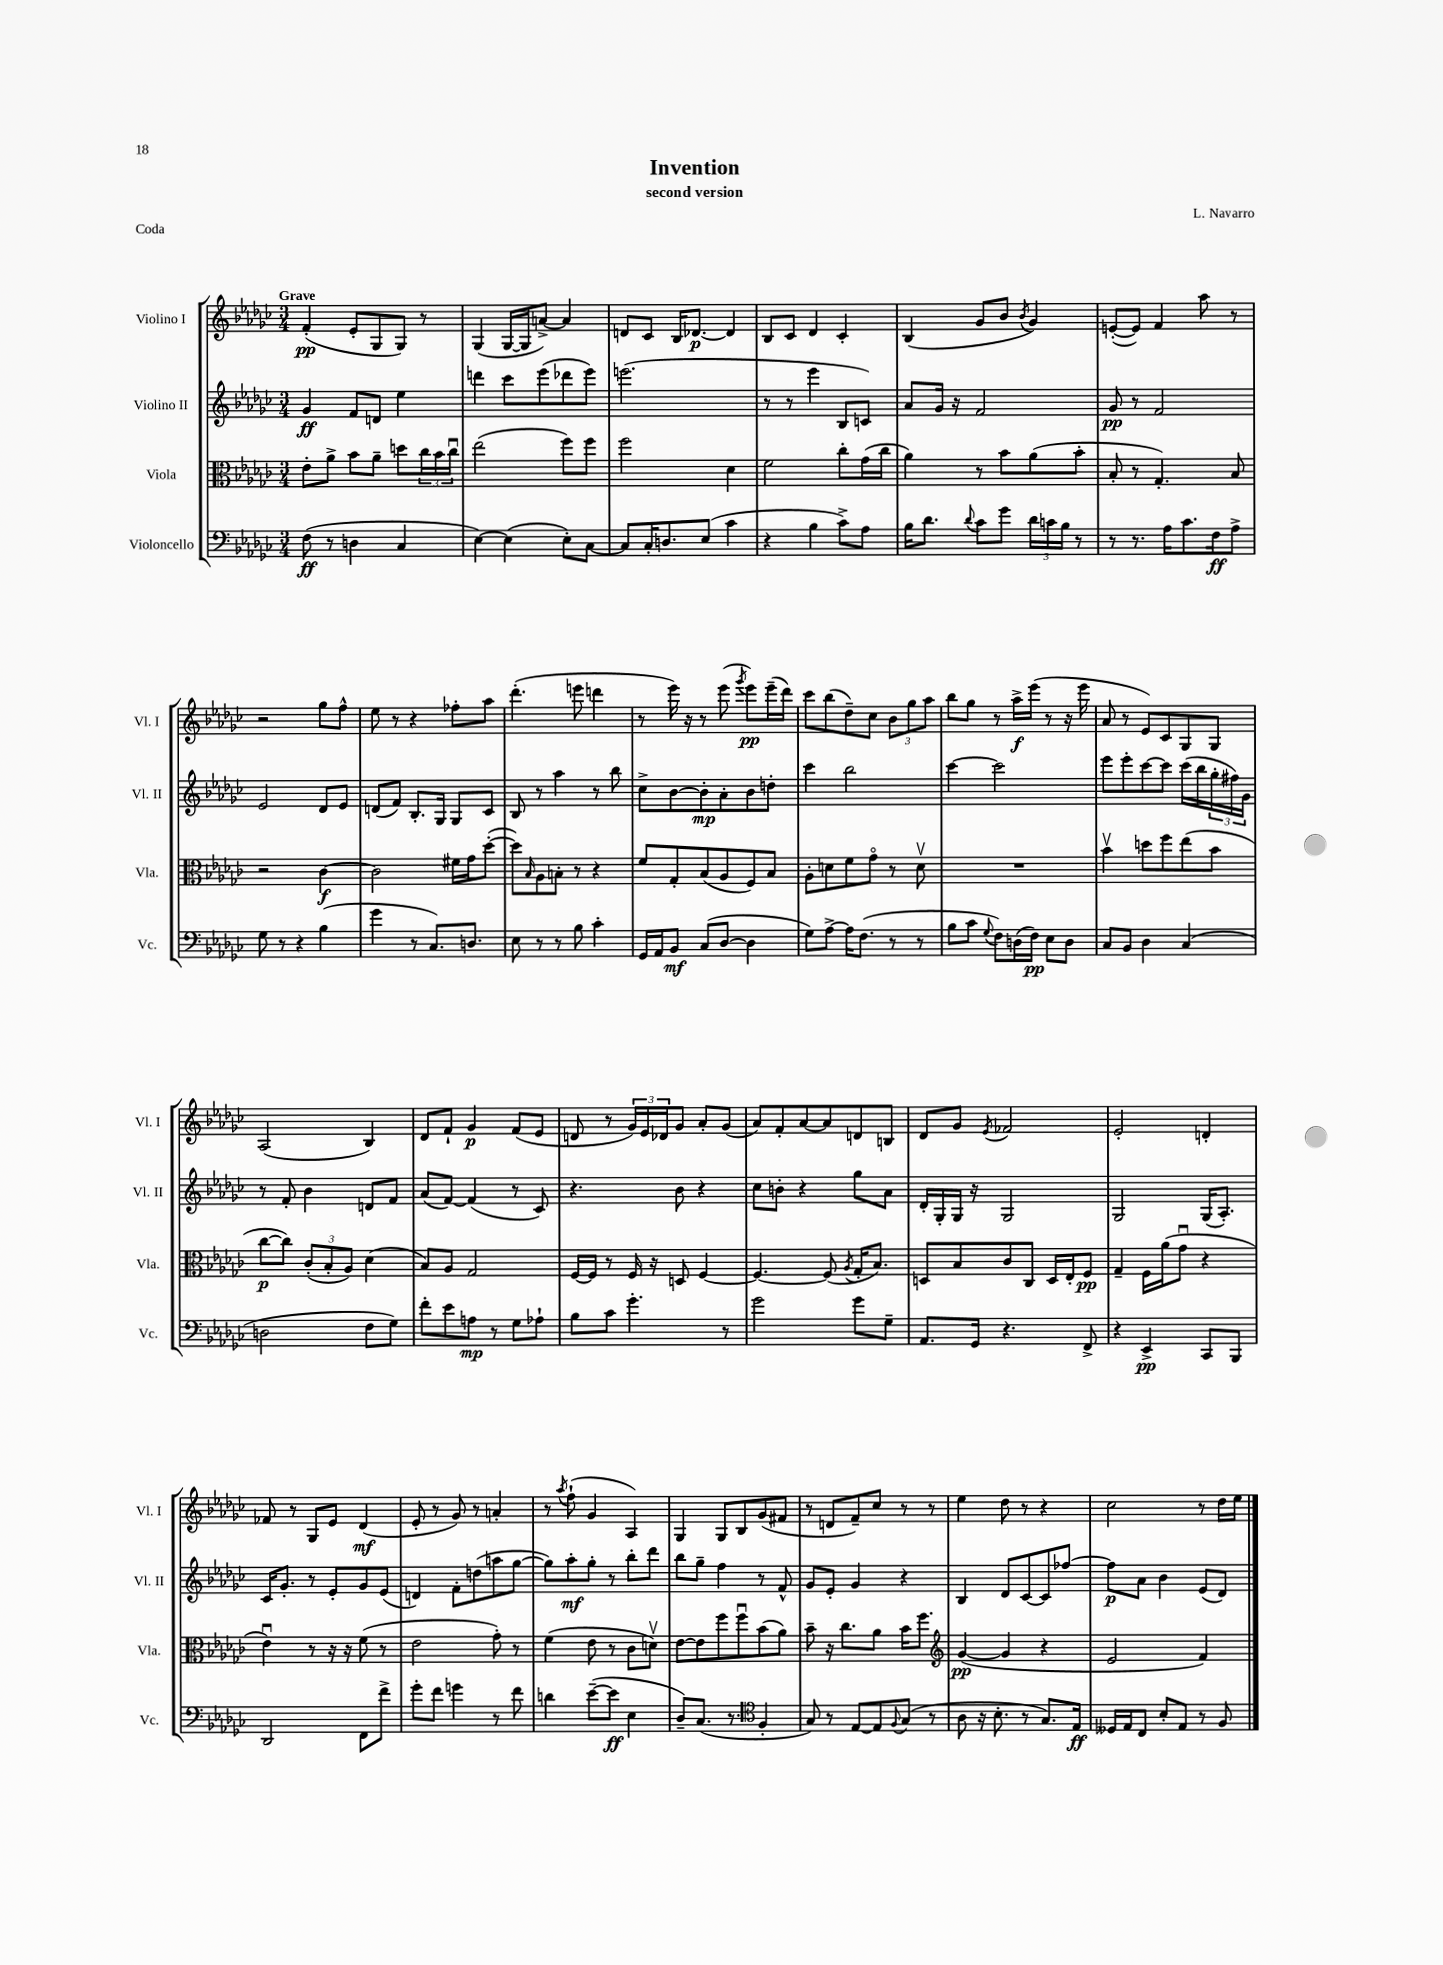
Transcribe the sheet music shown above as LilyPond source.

\header { title = "Invention" composer = "L. Navarro" subtitle = "second version" piece = "Coda" }
<<
\new StaffGroup <<
\new Staff = "s0" \with { instrumentName = "Violino I" shortInstrumentName = "Vl. I" } {
    \clef treble \key ges \major \numericTimeSignature \time 3/4 \tempo "Grave"
    f'4-.\pp( ees'8-. ges8 ges8) r8 |
    ges4( ges16~ ges16 a'8~->) a'4 |
    d'8 ces'8 bes16 des'8.~\p des'4 |
    bes8 ces'8 des'4 ces'4-. |
    bes4( ges'8 bes'8 \acciaccatura { bes'8 } ges'4) |
    e'8~-.( e'8) f'4 aes''8 r8 |
    r2 ges''8 f''8-^ |
    ees''8 r8 r4 fes''8-. aes''8 |
    des'''4.-.( e'''8 d'''4 |
    r8 ees'''16) r16 r8 ees'''8( \acciaccatura { ges'''8 } ees'''8\pp) ees'''16--( des'''16) |
    ces'''8 bes''8( des''8--) ces''8 \tuplet 3/2 { bes'8 ges''8 aes''8 } |
    bes''8 ges''8 r8 aes''16->\f ees'''16( r8 r16 ees'''16 |
    aes'8 r8 ees'8) ces'8 ges8 ges8 |
    aes2( bes4) |
    des'8 f'8-! ges'4\p f'8( ees'8 |
    d'8 r8 \tuplet 3/2 { ges'16) ees'16 des'16 } ges'8 aes'8-. ges'8( |
    aes'8) f'8-. aes'8~ aes'8 d'8 b8 |
    des'8 ges'8 \acciaccatura { ees'8 } fes'2 |
    ees'2-. d'4-. |
    fes'8 r8 ges8 ees'8 des'4\mf( |
    ees'8-. r8 ges'8) r8 a'4-. |
    r8 \acciaccatura { aes''8 } f''8-!( ges'4 aes4) |
    ges4 ges8 bes8 ges'8( fis'8 |
    r8 d'8 f'8--) ces''8 r8 r8 |
    ees''4 des''8 r8 r4 |
    ces''2 r8 des''16 ees''16 \bar "|." |
}
\new Staff = "s1" \with { instrumentName = "Violino II" shortInstrumentName = "Vl. II" } {
    \clef treble \key ges \major \numericTimeSignature \time 3/4
    ges'4\ff f'8 d'8 ees''4 |
    d'''4 ces'''8 ees'''8( des'''8 ees'''8) |
    e'''2.( |
    r8 r8 ees'''4 bes8 c'8) |
    aes'8 ges'16 r16 f'2 |
    ges'8\pp r8 f'2 |
    ees'2 des'8 ees'8 |
    d'8( f'8) bes8.-. ges16 ges8 ces'8 |
    bes8 r8 aes''4 r8 bes''8 |
    ces''8-> bes'8~ bes'8-.\mp aes'8-. bes'8 d''8-. |
    ces'''4 bes''2 |
    ces'''4~ ces'''2 |
    ees'''8 ees'''8-. ces'''8~ ces'''8 ces'''16( bes''16 \tuplet 3/2 { ges''16-. fis''16) ges'16 } |
    r8 f'8-. bes'4 d'8 f'8 |
    aes'8( f'8~) f'4( r8 ces'8) |
    r4. bes'8 r4 |
    ces''8 b'8-. r4 ges''8 aes'8 |
    des'16-. ges16-. ges16 r16 ges2 |
    ges2 ges16( aes8.-.) |
    ces'16 ges'8.-. r8 ees'8-. ges'8 ees'8( |
    d'4) f'8-. d''8( a''8 ges''8~ |
    ges''8) aes''8-.\mf ges''8-. r8 bes''8-. des'''8 |
    bes''8 ges''8-- f''4 r8 f'8-^ |
    ges'8 ees'8-. ges'4 r4 |
    bes4 des'8 ces'8~ ces'8 fes''8~ |
    fes''8\p aes'8 bes'4 ees'8( des'8) \bar "|." |
}
\new Staff = "s2" \with { instrumentName = "Viola" shortInstrumentName = "Vla." } {
    \clef alto \key ges \major \numericTimeSignature \time 3/4
    ees'8-. aes'8-> bes'8 aes'8-- d''8 \tuplet 3/2 { ces''16 bes'16 ces''16\downbow } |
    ees''2( f''8) f''8 |
    f''2 des'4 |
    f'2 ces''8-. ges'16( ces''16 |
    aes'4) r8 bes'8 aes'8( bes'8-. |
    bes8-. r8 ges4.-.) bes8 |
    r2 ces'4~\f |
    ces'2 fis'16 ges'16 des''8~-.( |
    des''8) \grace { bes16 } aes8 b8-. r8 r4 |
    f'8 ges8-. bes8( aes8 f8) bes8 |
    aes8-. d'8 f'8 ges'8\flageolet r8 d'8\upbow |
    R2. |
    bes'4\upbow d''8 f''8 ees''8( bes'8 |
    ces''8~\p ces''8) \tuplet 3/2 { ces'8-.( bes8-. aes8) } des'4( |
    bes8) aes8 ges2 |
    f16~ f16 r8 f16 r16 d8 f4~ |
    f4.~ f8( \acciaccatura { aes8 } ges16-. bes8.) |
    d8 bes8 ces'8 ces8 d16 ees16-. f8\pp |
    ges4-- f16 aes'16( ges'8\downbow r4 |
    ees'4\downbow) r8 r16 r16 f'8( r8 |
    ees'2 ges'8-.) r8 |
    f'4( ees'8 r8 ces'8 d'8\upbow) |
    ees'8~ ees'8 f''8 f''8\downbow bes'8( aes'8) |
    bes'8-- r16 ces''8. aes'8 bes'16 f''8. |
    \clef treble ges'4~\pp( ges'4 r4 |
    ees'2 f'4) \bar "|." |
}
\new Staff = "s3" \with { instrumentName = "Violoncello" shortInstrumentName = "Vc." } {
    \clef bass \key ges \major \numericTimeSignature \time 3/4
    f8\ff( r8 d4 ces4 |
    ees4~) ees4( ees8-.) ces8~ |
    ces8 ces16-. d8. ees8( ces'4 |
    r4 bes4 ces'8->) aes8 |
    bes16 des'8. \appoggiatura { des'8 } ces'8 ges'8 \tuplet 3/2 { des'16 c'16 bes16 } r8 |
    r8 r8. aes16 ces'8. f16\ff aes8-> |
    ges8 r8 r4 bes4( |
    ges'4 r8 ces8.) d8. |
    ees8 r8 r8 bes8 ces'4-. |
    ges,16 aes,16 bes,8\mf ces8( des8~ des4 |
    ges8) aes8~-> aes16 f8.( r8 r8 |
    bes8 ces'8 \appoggiatura { ges8 } f8) d16( f16\pp) ees8 d8 |
    ces8 bes,8 des4 ces4( |
    d2 f8 ges8) |
    f'8-. ees'8 a8\mp r8 ges8 aes8-! |
    bes8 ces'8 ges'4.-. r8 |
    ges'2 ges'8 ges8-- |
    aes,8. ges,16 r4. f,8-> |
    r4 ees,4->\pp ces,8 bes,,8 |
    des,2 f,8 f'8-> |
    ges'8-. f'8 g'4 r8 f'8 |
    d'4 ees'8~--( ees'8\ff ees4 |
    des8--) ces8.( r8. \clef tenor f4-. |
    ges8) r8 ees8~ ees8 \appoggiatura { f8 } ges8( r8 |
    aes8 r16 bes8.-. r8 ges8.) ees16\ff |
    deses16 ees16 ces8 bes8-. ees8 r8 f8 \bar "|." |
}
>>
>>
\layout { \context { \Score \remove "Bar_number_engraver" } }
